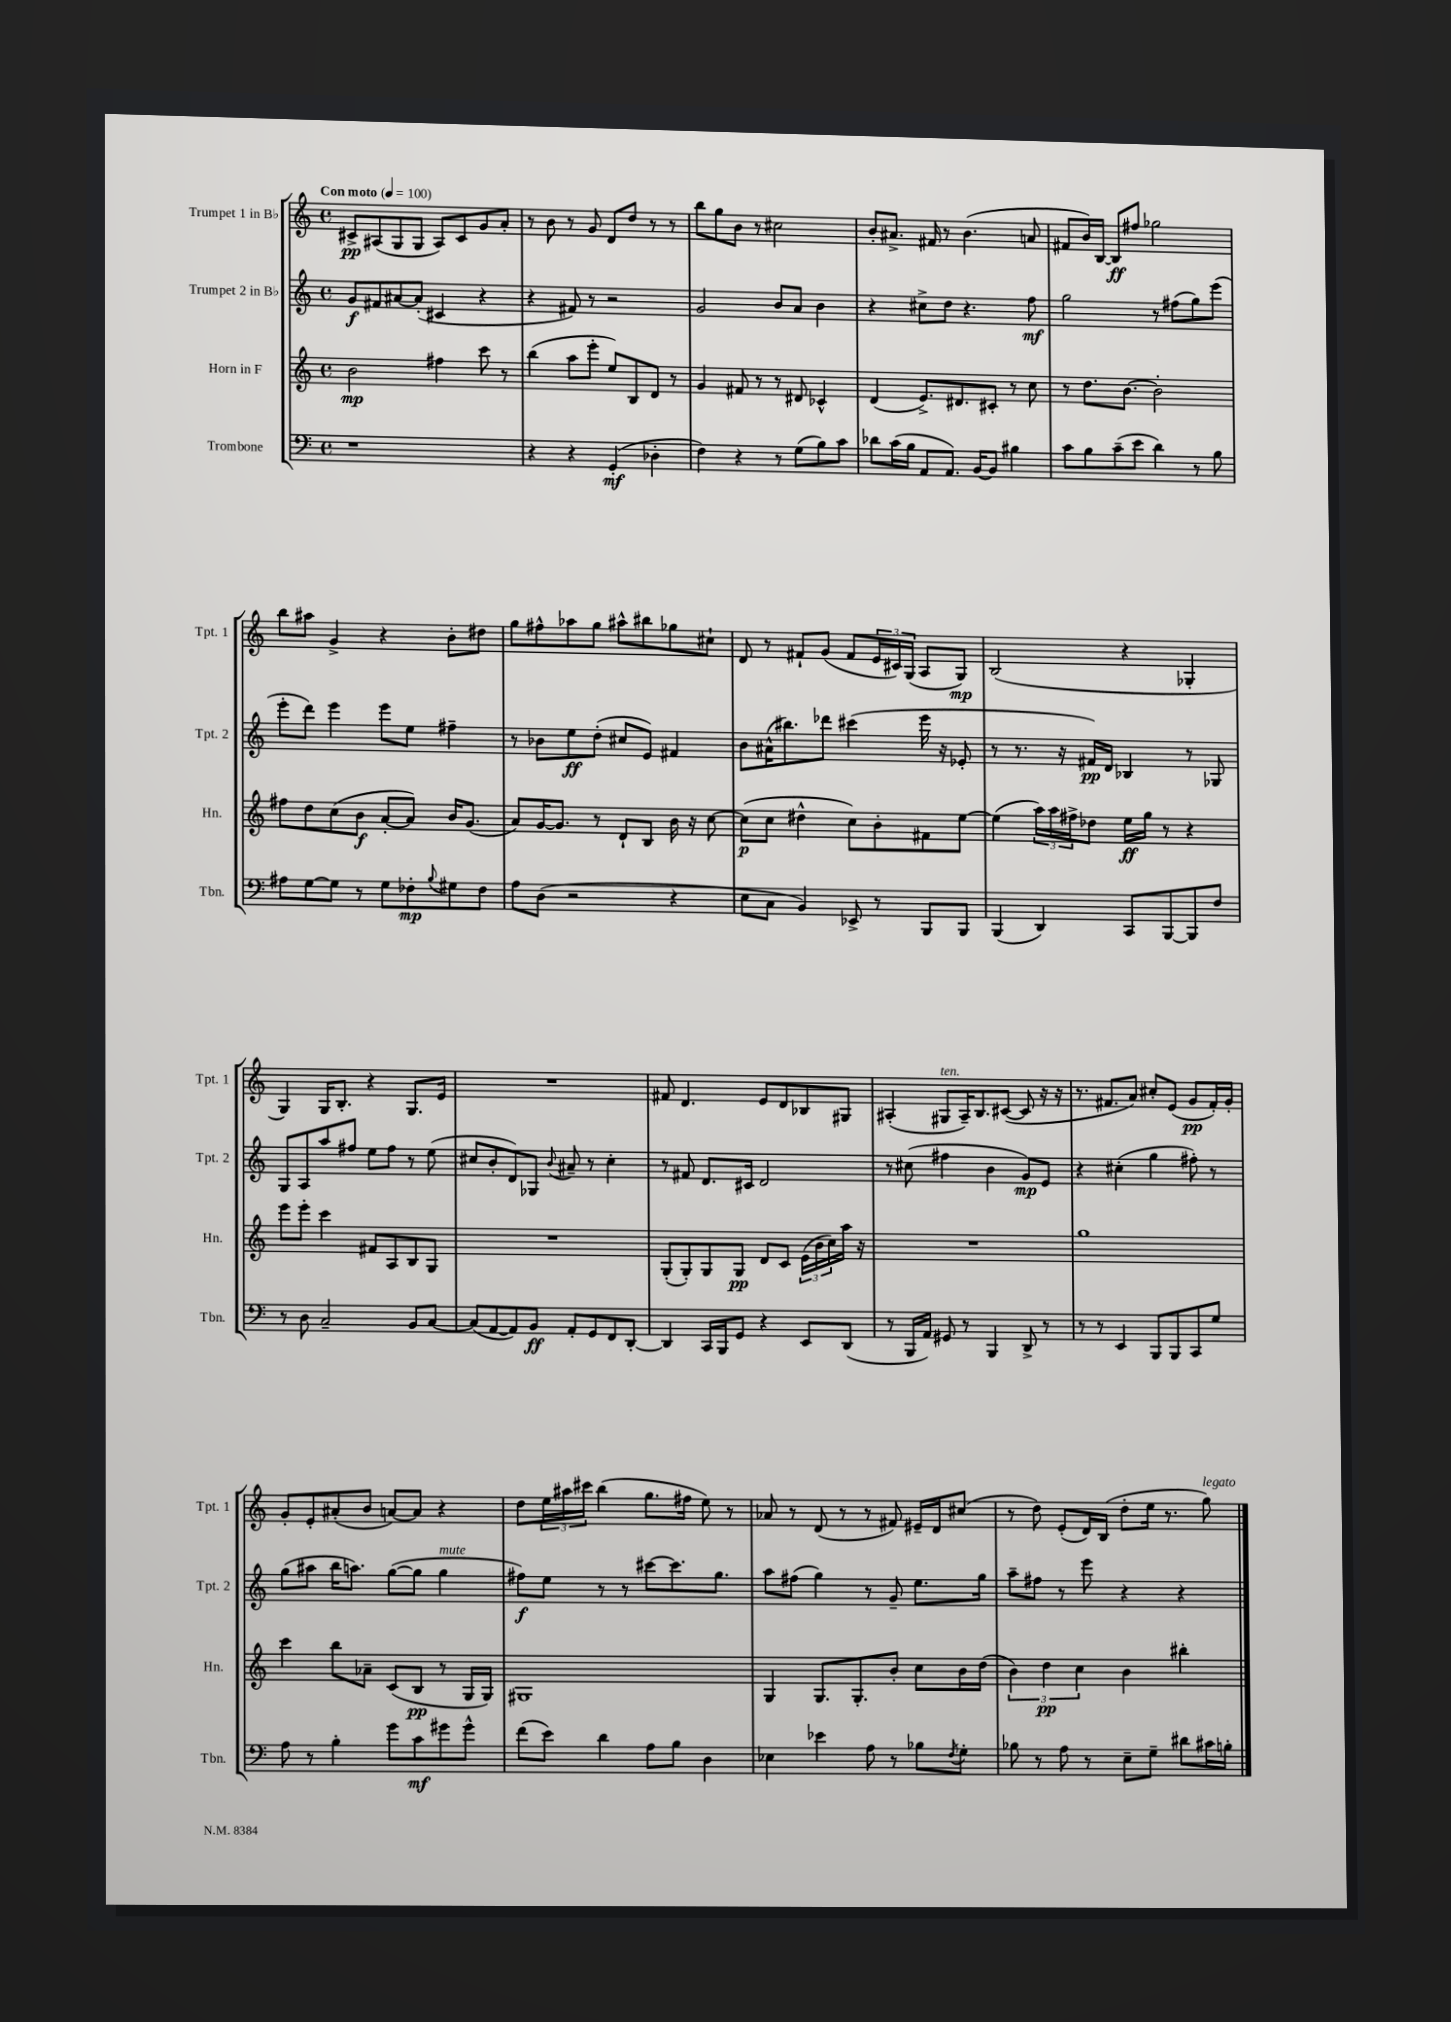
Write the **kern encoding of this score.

**kern	**kern	**kern	**kern
*staff4	*staff3	*staff2	*staff1
*clefF4	*clefG2	*clefG2	*clefG2
*k[]	*k[]	*k[]	*k[]
*M4/4	*M4/4	*M4/4	*M4/4
*met(c)	*met(c)	*met(c)	*met(c)
*MM100	*MM100	*MM100	*MM100
1r	2b	8g	8c#^
.	.	8f#	(8A#
.	.	[8a#	8G
.	.	(8a#']	8G
.	4ff#	4c#	8A#)
.	.	.	8c#
.	8ccc	4r	8g
.	8r	.	8a'
=	=	=	=
4r	(4bb	4r	8r
.	.	.	8b
4r	8aa	8f#)	8r
.	8eee'	8r	8g
(4GG'	8ee)	2r	8d
.	8B	.	8dd
4D-'	8d	.	8r
.	8r	.	8r
=	=	=	=
4F)	4g	2g	8bb
.	.	.	8gg
4r	8f#	.	8b
.	8r	.	8r
8r	8r	8b	2cc#
(8G	8d#	8a	.
8B)	4c-^^	4b	.
8c	.	.	.
=	=	=	=
8d-	(4d	4r	8b'
(16c	.	.	8.a#^
16B	.	.	.
8AA	8.e^)	8cc#^	.
.	.	.	16f#
8.AA)	.	8dd	8r
.	8.d#	.	.
.	.	4.r	(4.b
[16BB	.	.	.
8BB]	8c#'	.	.
4B#	8r	.	.
.	8cc	8ff	8a
=	=	=	=
8c	8r	2gg	8f#
8B	8.dd	.	16b)
.	.	.	[16B
(8c~	.	.	8B]
.	[8.b	.	.
8e	.	.	8ff#
4d)	2b']	8r	2gg-
.	.	(8ff#	.
8r	.	8gg)	.
8B	.	(8eee	.
=	=	=	=
8A#	8ff#	8eee'	8bb
[8G	8dd	8ddd)	8aa#
8G]	(8cc	4eee	4g^
8r	8b	.	.
8G	[8a'	8eee	4r
8F-'	8a])	8ee	.
8qqB	.	.	.
8G#	16b	4ff#~	8b'
.	(8.g	.	.
8F-	.	.	8dd#
=	=	=	=
8A	8a)	8r	8gg
(8D	[16g	8b-	8ff#^^
.	8.g]	.	.
2r	.	8ee	8aa-
.	8r	(8dd'	8gg
.	8d`	8cc#	8aa#^^
.	8B	8e)	8bb#
4r	16b	4f#	8gg-
.	16r	.	.
.	[8cc	.	8cc#`
=	=	=	=
8E	(8cc]	8b	8d
8C	8cc	(16a#^^	8r
.	.	8.bb#)	.
4BB)	4dd#^^	.	8f#`
.	.	8ddd-	(8g
8EE-^	8cc)	(4ccc#	8f#
8r	8b'	.	24e
.	.	.	24c#)
.	.	.	(24G
8BBB	8f#	16eee	8A
.	.	16r	.
8BBB	[8ee	8e-'	8G)
=	=	=	=
(4BBB	(4ee]	8r	(2B
.	.	8.r	.
4DD)	24aa)	.	.
.	24aa	.	.
.	.	16r	.
.	24ff#^	.	.
.	8dd-	16f#)	.
.	.	16d	.
8CC	16ee	4B-	4r
.	16gg	.	.
[8BBB	8r	.	.
8BBB]	4r	8r	4G-'
8F	.	8G-	.
=	=	=	=
8r	8eee	8G	4G)
8D	8eee'	8A	.
2C~	4ccc	8aa	16G
.	.	.	8.B'
.	.	8ff#	.
.	8f#	8ee	4r
.	8A	8ff#	.
8BB	8B	8r	8.G
[8C	8G	(8ee	.
.	.	.	16e
=	=	=	=
(8C]	1r	8cc#	1r
[8AA	.	8b'	.
8AA])	.	8d)	.
8BB	.	8G-	.
.	.	8qqb	.
8AA'	.	8a#~	.
8GG	.	8r	.
8FF	.	4cc#'	.
[8DD'	.	.	.
=	=	=	=
4DD]	(8G'	8r	8f#
.	8G')	8f#	4.d
16CC	8G	8.d	.
16BBB	.	.	.
8GG	8G	.	.
.	.	16c#	.
4r	8d	2d	8e
.	8c	.	8d
8EE	(24e	.	8B-
.	24b	.	.
.	24cc)	.	.
(8DD	16aa	.	8G#
.	16r	.	.
=	=	=	=
8r	1r	8r	(4A#'
16BBB	.	(8cc#	.
16AA)	.	.	.
8GG#	.	4ff#	8G#
8r	.	.	16A#~)
.	.	.	8.B
4BBB	.	4b	.
.	.	.	([8c#
8DD^	.	8g)	8c#]
8r	.	8e	16r
.	.	.	16r
=	=	=	=
8r	1gg	4r	8.r
8r	.	.	.
.	.	.	8.f#
4EE	.	(4cc#'	.
.	.	.	8a)
8BBB	.	4gg	8cc#'
8BBB	.	.	(8e
8CC	.	8ff#')	8g
8G	.	8r	16f#')
.	.	.	16g'
=	=	=	=
8A	4ccc	(8gg	8g'
8r	.	8aa#	8e'
4B'	8bb	16bb	(8a#'
.	.	8.aa)	.
.	8a-~	.	8b
8g	(8c	([8gg	[8a)
8c	8B	8gg]	8a]
8g#	8r	4gg	4r
8g#^^	16G	.	.
.	16G)	.	.
=	=	=	=
(8f	1G#	8ff#)	8dd
8e)	.	8ee	24ee
.	.	.	24aa#
.	.	.	24ccc#
4d	.	8r	(4bb
.	.	8r	.
8A	.	[8ccc#	8.gg
8B	.	8.ccc#]	.
.	.	.	16ff#
4D	.	.	8ee)
.	.	8.gg	.
.	.	.	8r
=	=	=	=
4E-	4G	8aa	8a-
.	.	(8ff#	8r
4e-	8.G	4gg)	(8d
.	.	.	8r
.	8.G'	.	.
8A	.	8r	8r
8r	8b'	8g~	8f#)
8B-	8cc	8.ee	16e#~
.	.	.	16d
8qF	.	.	.
8G'	16b	.	(8cc#
.	(16dd	16gg	.
=	=	=	=
8B-	6b)	8aa~	8r
8r	.	8ff#	8dd)
.	6dd	.	.
8A	.	8r	(8e'
.	6cc	.	.
8r	.	8eee	16d)
.	.	.	(16B
8E~	4b	4r	8dd'
8G~	.	.	16ee
.	.	.	8.r
8d#	4bb#'	4r	.
16c#	.	.	8gg)
16B'	.	.	.
==	==	==	==
*-	*-	*-	*-
